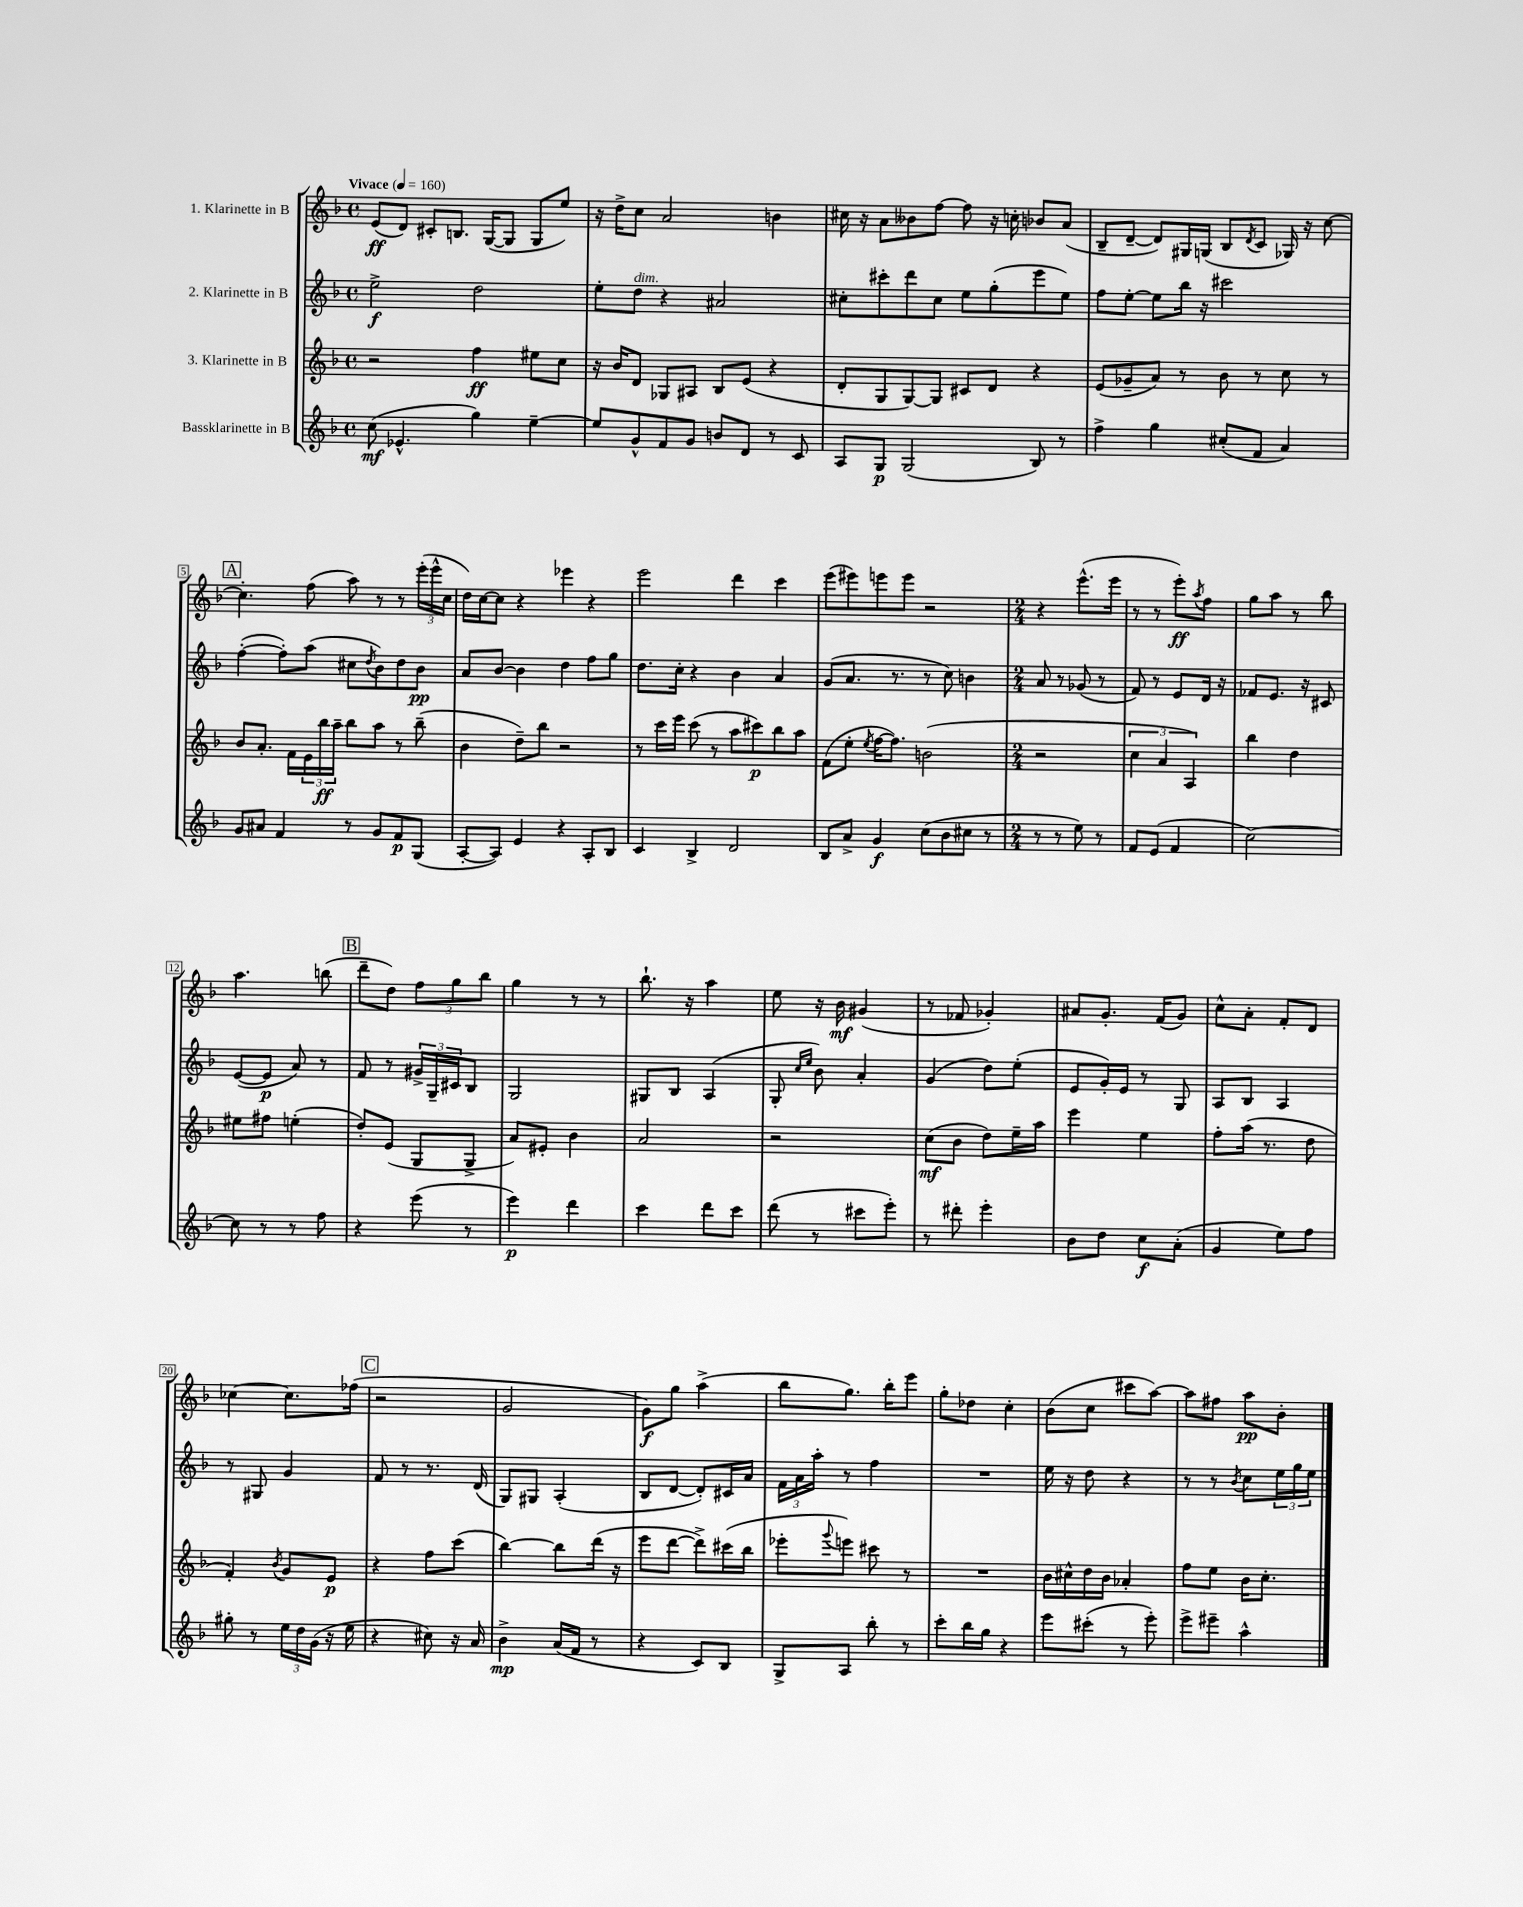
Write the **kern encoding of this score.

**kern	**dynam	**kern	**dynam	**kern	**dynam	**kern	**dynam
*part4	*part4	*part3	*part3	*part2	*part2	*part1	*part1
*staff4	*staff4	*staff3	*staff3	*staff2	*staff2	*staff1	*staff1
*I"Bassklarinette in B	*	*I"3. Klarinette in B	*	*I"2. Klarinette in B	*	*I"1. Klarinette in B	*
*clefG2	*	*clefG2	*	*clefG2	*	*clefG2	*
*k[b-]	*	*k[b-]	*	*k[b-]	*	*k[b-]	*
*M4/4	*	*M4/4	*	*M4/4	*	*M4/4	*
*met(c)	*	*met(c)	*	*met(c)	*	*met(c)	*
*MM160	*	*MM160	*	*MM160	*	*MM160	*
=1	=1	=1	=1	=1	=1	=1	=1
!	!	!	!	!	!	!LO:TX:a:B:t=Vivace	!
(8cc\	mf	2r	.	2ee^\	f	(8e/L	ff
4.e-X^^/	.	.	.	.	.	8d/J)	.
.	.	.	.	.	.	8c#X'/L	.
.	.	.	.	.	.	8.Bn/J	.
4gg\)	.	4ff\	ff	2dd\	.	.	.
.	.	.	.	.	.	([16G/KL	.
.	.	.	.	.	.	8G/J]	.
[4ee~\	.	8ee#X\L	.	.	.	8G/L	.
.	.	8cc\J	.	.	.	8ee/J)	.
=2	=2	=2	=2	=2	=2	=2	=2
8ee/L]	.	16r	.	8ee'\L	.	16r	.
.	.	16b-/KL	.	.	.	16dd^\KL	.
!	!	!	!	!LO:TX:a:i:t=dim.	!	!	!
8g^^/	.	8d/J	.	8dd\J	.	8cc\J	.
8f/	.	8G-X/L	.	4r	.	2a/	.
8g/J	.	8A#X/J	.	.	.	.	.
8bn/L	.	8B-/L	.	2a#X/	.	.	.
8d/J	.	(8e/J	.	.	.	.	.
8r	.	4r	.	.	.	4bn\	.
8c/	.	.	.	.	.	.	.
=3	=3	=3	=3	=3	=3	=3	=3
8A/L	.	8d'/L	.	8cc#X'\L	.	16cc#X\	.
.	.	.	.	.	.	16r	.
8G/J	p	8G/	.	8ccc#X'\	.	8a\L	.
(2G/	.	[8G/)	.	8ddd\	.	8b--X\	.
.	.	8G/J]	.	8cc#\J	.	[8ff\J	.
.	.	8c#X/L	.	8ee\L	.	8ff\]	.
.	.	8d/J	.	(8gg'\	.	16r	.
.	.	.	.	.	.	16ccn'\	.
8B-/)	.	4r	.	8eee\	.	8b-X/L	.
8r	.	.	.	8ee\J)	.	(8a/J	.
=4	=4	=4	=4	=4	=4	=4	=4
4ff^\	.	(8e/L	.	8ff\L	.	8B-~/L	.
.	.	8g-X~/	.	[8ee'\J	.	[8d~/J	.
4gg\	.	8a/J)	.	8ee\L]	.	8d/L])	.
.	.	8r	.	16bb-\Jk	.	16G#X/L	.
.	.	.	.	16r	.	(16Gn/JJ	.
(8cc#X'/L	.	8b-\	.	2ccc#X\	.	8B-/L	.
.	.	.	.	.	.	8qd/	.
8f/J	.	8r	.	.	.	8c/J	.
4a/)	.	8cc\	.	.	.	16G-X/)	.
.	.	.	.	.	.	16r	.
.	.	8r	.	.	.	[8cc\	.
!!LO:LB:g=z
!!LO:REH:place=s1:t=A
=5	=5	=5	=5	=5	=5	=5	=5
8g/L	.	8b-/L	.	([4ff'\	.	4.cc'\]	.
8a#X/J	.	8.a'/J	.	.	.	.	.
4f/	.	.	.	8ff'\L])	.	.	.
.	.	16f\LL	.	.	.	.	.
.	.	24e\	.	(8aa\J	.	(8ff\	.
.	.	24bb-\	ff	.	.	.	.
.	.	24aa~\JJ	.	.	.	.	.
8r	.	8bb-\L	.	8cc#X\L	.	8aa\)	.
.	.	.	.	8qdd/	.	.	.
8g/L	.	8aa\J	.	8b-\)	.	8r	.
8f/	p	8r	.	8dd\	.	8r	.
(8G/J	.	(8bb-~\	.	8b-\J	pp	(24eee'\LL	.
.	.	.	.	.	.	24eee^^\	.
.	.	.	.	.	.	24cc\JJ	.
=6	=6	=6	=6	=6	=6	=6	=6
[8A'/L	.	4b-\	.	8a/L	.	16dd\LL)	.
.	.	.	.	.	.	[16cc\J	.
8A/J])	.	.	.	[8b-/J	.	8cc\J]	.
4e/	.	8dd~\L)	.	4b-\]	.	4r	.
.	.	8bb-\J	.	.	.	.	.
4r	.	2r	.	4dd\	.	4eee-X\	.
8A'/L	.	.	.	8ff\L	.	4r	.
8B-/J	.	.	.	8gg\J	.	.	.
=7	=7	=7	=7	=7	=7	=7	=7
4c/	.	8r	.	8.dd\L	.	2eee\	.
.	.	16ccc\LL	.	.	.	.	.
.	.	16eee\JJ	.	16cc'\Jk	.	.	.
4B-^/	.	(8ccc\	.	4r	.	.	.
.	.	8r	.	.	.	.	.
2d/	.	8aa\L	.	4b-\	.	4ddd\	.
.	.	8ccc#X\)	p	.	.	.	.
.	.	8bb-\	.	4a/	.	4ccc\	.
.	.	8aa\J	.	.	.	.	.
=8	=8	=8	=8	=8	=8	=8	=8
8B-/L	.	(8f\L	.	(8g/L	.	(8eee\L	.
8a^/J	.	8ee'\J	.	8.a/J	.	8eee#X\)	.
.	.	8qee/	.	.	.	.	.
4g/	f	[16ff\KL	.	.	.	8eeen\	.
.	.	8.ff\J])	.	8.r	.	.	.
.	.	.	.	.	.	8eee\J	.
(8cc\L	.	(2bn\	.	8r	.	2r	.
8b-\	.	.	.	8cc\)	.	.	.
8cc#X\J	.	.	.	4bn\	.	.	.
8r	.	.	.	.	.	.	.
=9	=9	=9	=9	=9	=9	=9	=9
*M2/4	*	*M2/4	*	*M2/4	*	*M2/4	*
8r	.	2r	.	8a/	.	4r	.
8r	.	.	.	8r	.	.	.
8ee\)	.	.	.	(8g-X/	.	(8.eee^^\L	.
8r	.	.	.	8r	.	.	.
.	.	.	.	.	.	16eee\Jk	.
=10	=10	=10	=10	=10	=10	=10	=10
8f/L	.	6cc\	.	8f/)	.	8r	.
(8e/J	.	.	.	8r	.	8r	.
.	.	6a/	.	.	.	.	.
4f/	.	.	.	8e/L	.	8eee'\L)	ff
.	.	6A/)	.	.	.	.	.
.	.	.	.	.	.	8qaa/	.
.	.	.	.	16d/Jk	.	8ff\J	.
.	.	.	.	16r	.	.	.
=11	=11	=11	=11	=11	=11	=11	=11
[2cc\)	.	4bb-\	.	8f-X/L	.	8gg\L	.
.	.	.	.	8.e/J	.	8aa\J	.
.	.	4dd\	.	.	.	8r	.
.	.	.	.	16r	.	.	.
.	.	.	.	8c#X/	.	8bb-\	.
!!LO:LB:g=z
=12	=12	=12	=12	=12	=12	=12	=12
8cc\]	.	8ee#X\L	.	([8e/L	.	4.aa\	.
8r	.	8ff#X\J	.	8e/J]	p	.	.
8r	.	(4een'\	.	8a/)	.	.	.
8ff\	.	.	.	8r	.	(8bbn\	.
!!LO:REH:place=s1:t=B
=13	=13	=13	=13	=13	=13	=13	=13
4r	.	8dd'/L)	.	8f/	.	8ddd~\L	.
.	.	(8e/J	.	8r	.	8dd\J)	.
(8eee\	.	8G/L	.	24g#X^/LL	.	12ff\L	.
.	.	.	.	24G~/	.	.	.
.	.	.	.	24c#X/J	.	12gg\	.
8r	.	8G^/J	.	8B-/J	.	.	.
.	.	.	.	.	.	12bb-\J	.
=14	=14	=14	=14	=14	=14	=14	=14
4eee\)	p	8a/L)	.	2G/	.	4gg\	.
.	.	8e#X'/J	.	.	.	.	.
4ddd\	.	4b-\	.	.	.	8r	.
.	.	.	.	.	.	8r	.
=15	=15	=15	=15	=15	=15	=15	=15
4ccc\	.	2a/	.	8G#X/L	.	8.bb-`\	.
.	.	.	.	8B-/J	.	.	.
.	.	.	.	.	.	16r	.
8ddd\L	.	.	.	(4A/	.	4aa\	.
8ccc\J	.	.	.	.	.	.	.
=16	=16	=16	=16	=16	=16	=16	=16
(8ddd\	.	2r	.	8G'/	.	8ee\	.
.	.	.	.	16qqcc/LL	.	.	.
.	.	.	.	16qqee/JJ	.	.	.
8r	.	.	.	8b-\)	.	16r	.
.	.	.	.	.	.	16b-\	mf
8ccc#X\L	.	.	.	4a'/	.	(4g#X/	.
8eee'\J)	.	.	.	.	.	.	.
=17	=17	=17	=17	=17	=17	=17	=17
8r	.	(8cc\L	mf	(4g/	.	8r	.
8ddd#X'\	.	8b-\J	.	.	.	8f-X/	.
4eee'\	.	8dd\L)	.	8dd\L)	.	4g-X'/)	.
.	.	16ee~\L	.	(8ee'\J	.	.	.
.	.	16aa\JJ	.	.	.	.	.
=18	=18	=18	=18	=18	=18	=18	=18
8b-\L	.	4eee\	.	8e/L	.	8a#X/L	.
8dd\J	.	.	.	16g'/L)	.	8.g'/J	.
.	.	.	.	16e/JJ	.	.	.
8cc\L	f	4ee\	.	8r	.	.	.
.	.	.	.	.	.	(16f/KL	.
(8a'\J	.	.	.	8G/	.	8g/J)	.
=19	=19	=19	=19	=19	=19	=19	=19
4g/	.	8ff'\L	.	8A/L	.	8cc^^\L	.
.	.	(16aa\Jk	.	8B-/J	.	8a'\J	.
.	.	8.r	.	.	.	.	.
8ee\L)	.	.	.	4A/	.	8f'/L	.
8ff\J	.	8dd\	.	.	.	8d/J	.
!!LO:LB:g=z
=20	=20	=20	=20	=20	=20	=20	=20
8gg#X'\	.	4f'/)	.	8r	.	[4cc-X\	.
8r	.	.	.	8G#X/	.	.	.
.	.	8qb-/	.	.	.	.	.
24ee\LL	.	8g/L	.	4g/	.	8.cc-\L]	.
24dd\	.	.	.	.	.	.	.
(24g\JJ	.	.	.	.	.	.	.
16r	.	8e/J	p	.	.	.	.
16ee\	.	.	.	.	.	(16ff-X\Jk	.
!!LO:REH:place=s1:t=C
=21	=21	=21	=21	=21	=21	=21	=21
4r	.	4r	.	8f/	.	2r	.
.	.	.	.	8r	.	.	.
8cc#X\)	.	8ff\L	.	8.r	.	.	.
16r	.	(8ccc\J	.	.	.	.	.
16a/	.	.	.	(16d/	.	.	.
=22	=22	=22	=22	=22	=22	=22	=22
4b-^\	mp	[4bb-\)	.	8G/L)	.	2g/	.
.	.	.	.	8G#X/J	.	.	.
(16a/LL	.	8bb-\L]	.	(4A'/	.	.	.
16f/JJ	.	.	.	.	.	.	.
8r	.	(16ddd\Jk	.	.	.	.	.
.	.	16r	.	.	.	.	.
=23	=23	=23	=23	=23	=23	=23	=23
4r	.	8eee\L	.	8B-/L	.	8g\L)	f
.	.	[8ddd\J	.	[8d/J	.	8gg\J	.
8c/L)	.	8ddd^\L])	.	8d'/L])	.	(4aa^\	.
8B-/J	.	(16ccc#X\L	.	16c#X/L	.	.	.
.	.	16bb-\JJ	.	16a/JJ	.	.	.
=24	=24	=24	=24	=24	=24	=24	=24
8G^/L	.	8eee-X'\L	.	24f\LL	.	8bb-\L	.
.	.	.	.	24a\	.	.	.
.	.	.	.	24aa'\JJ	.	.	.
.	.	8qqggg/	.	.	.	.	.
8A/J	.	8eeen\J)	.	8r	.	8.gg\J)	.
8bb-'\	.	8ccc#X\	.	4ff\	.	.	.
.	.	.	.	.	.	16bb-'\KL	.
8r	.	8r	.	.	.	8eee\J	.
=25	=25	=25	=25	=25	=25	=25	=25
8ccc'\L	.	2r	.	2r	.	8gg'\L	.
16bb-\L	.	.	.	.	.	8dd-X\J	.
16gg\JJ	.	.	.	.	.	.	.
4r	.	.	.	.	.	4cc'\	.
=26	=26	=26	=26	=26	=26	=26	=26
8eee\L	.	16b-\LL	.	16ee\	.	(8b-\L	.
.	.	16cc#X^^\	.	16r	.	.	.
(8ccc#X'\J	.	16dd\	.	8dd\	.	8cc\J	.
.	.	16b-\JJ	.	.	.	.	.
8r	.	4a-X'/	.	4r	.	8ccc#X\L	.
8eee'\)	.	.	.	.	.	[8aa\J)	.
=27	=27	=27	=27	=27	=27	=27	=27
8eee^\L	.	8ff\L	.	8r	.	8aa\L]	.
8eee#X~\J	.	8ee\J	.	8r	.	8ff#X\J	.
.	.	.	.	8qb-/	.	.	.
4aa^^\	.	16b-\KL	.	8cc\L	.	8aa\L	pp
.	.	8.cc'\J	.	.	.	.	.
.	.	.	.	24ee\L	.	8b-'\J	.
.	.	.	.	24gg\	.	.	.
.	.	.	.	24ee\JJ	.	.	.
==	==	==	==	==	==	==	==
*-	*-	*-	*-	*-	*-	*-	*-
